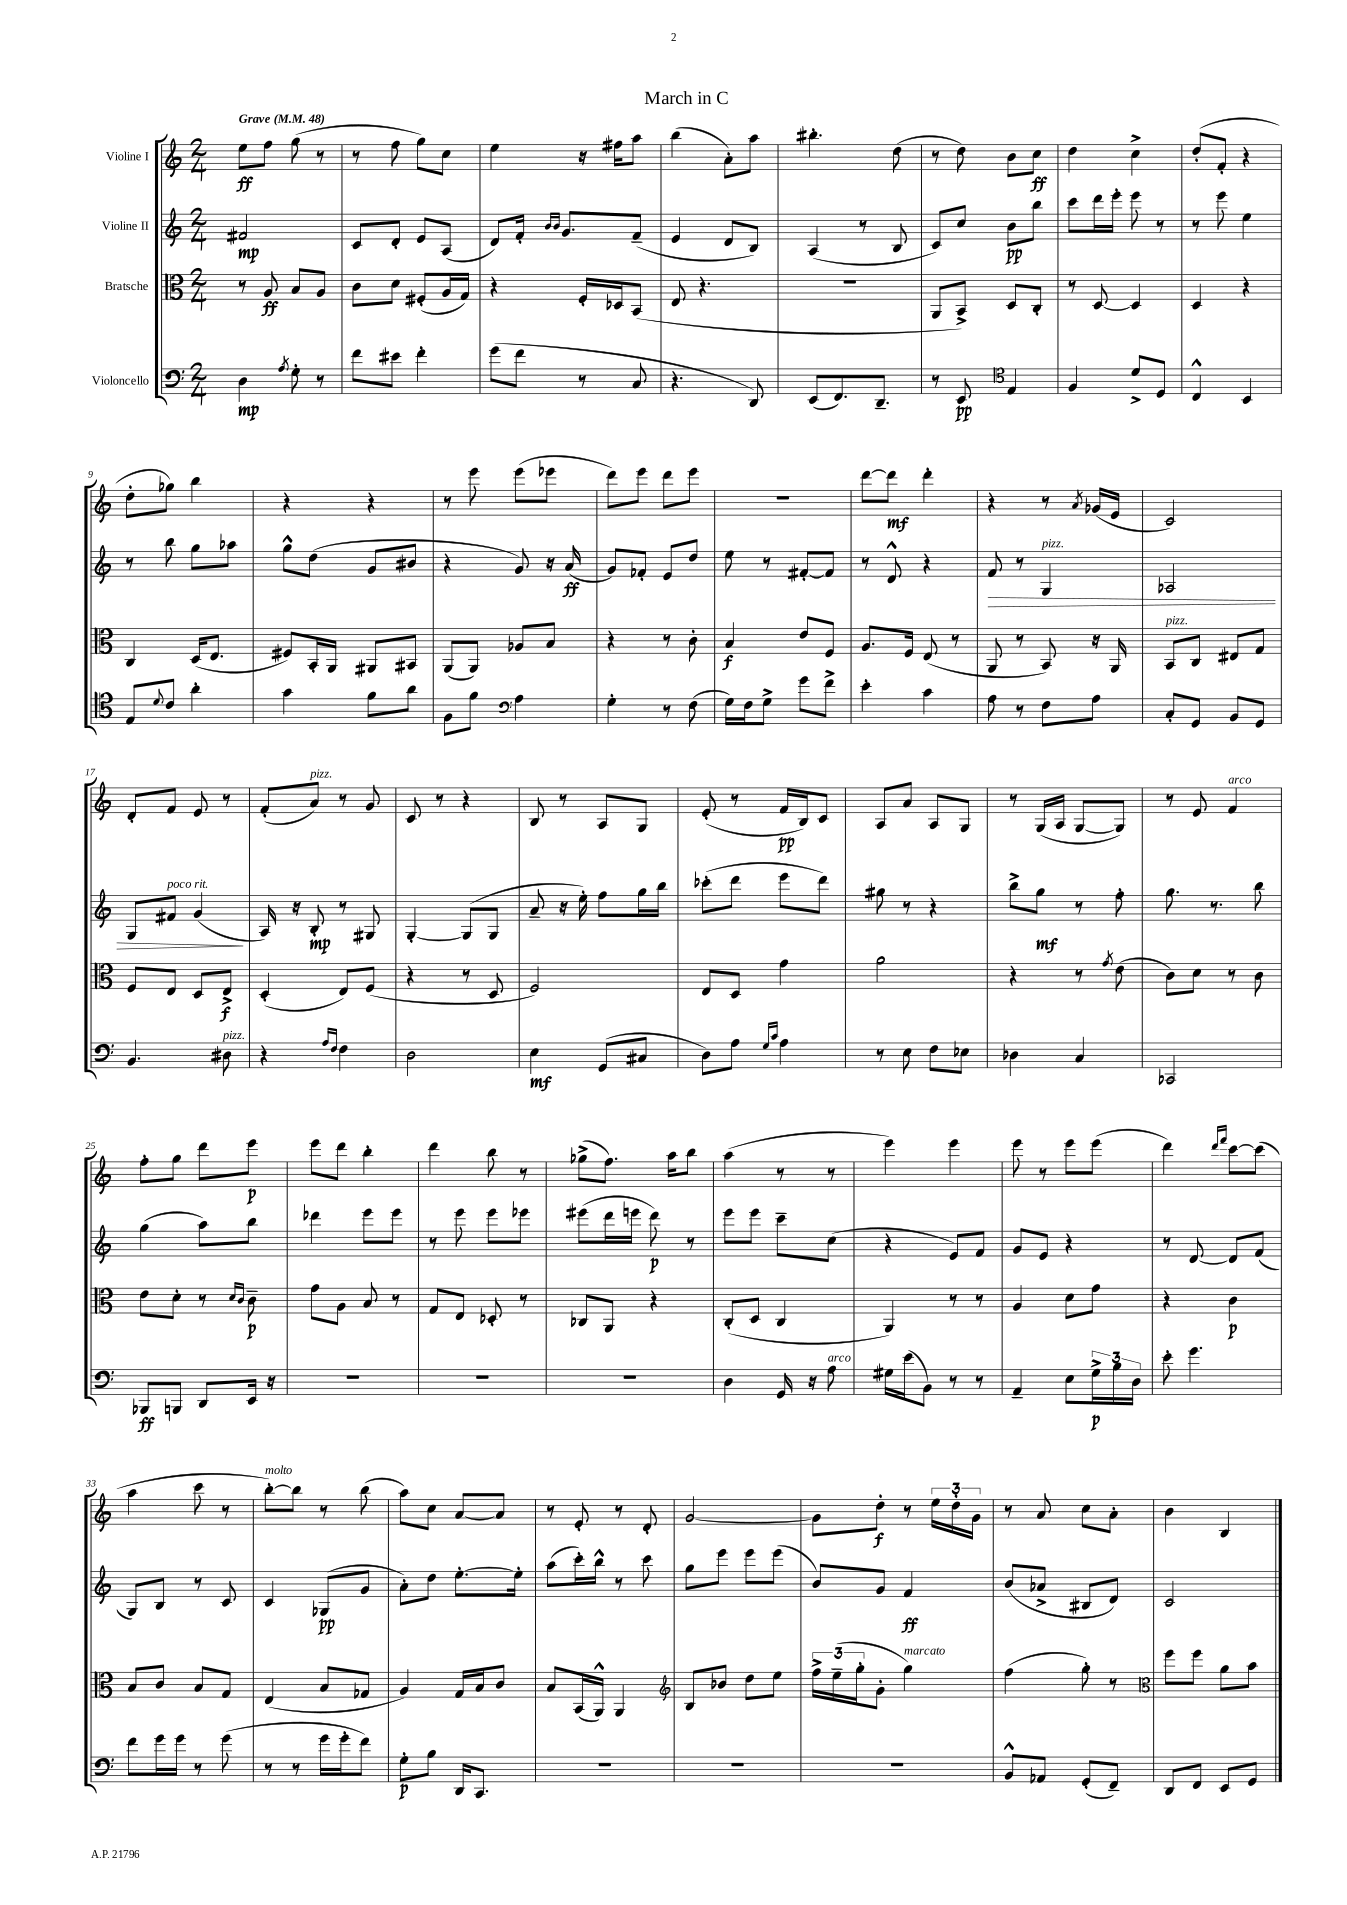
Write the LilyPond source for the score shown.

\header { title = "March in C" }
<<
\new StaffGroup <<
\new Staff = "s0" \with { instrumentName = "Violine I" } {
    \clef treble \key c \major \numericTimeSignature \time 2/4 \tempo "Grave" 4 = 48
    e''8\ff f''8 g''8( r8 |
    r8 f''8 g''8) c''8 |
    e''4 r16 fis''16 a''8 |
    b''4( a'8-.) a''8 |
    bis''4.-. d''8( |
    r8 d''8) b'8 c''8\ff |
    d''4 c''4-> |
    d''8-.( f'8-. r4 |
    d''8-. ges''8) b''4 |
    r4 r4 |
    r8 e'''8 e'''8( ees'''8 |
    d'''8) e'''8 d'''8 e'''8 |
    R2 |
    d'''8~ d'''8\mf d'''4-. |
    r4 r8 \acciaccatura { a'8 } ges'16( e'16 |
    c'2) |
    d'8-. f'8 e'8 r8 |
    f'8-.( a'8^\markup { \italic "pizz." }) r8 g'8 |
    c'8 r8 r4 |
    b8 r8 a8 g8 |
    e'8-.( r8 f'16\pp b16) c'8 |
    a8 a'8 a8 g8 |
    r8 g16( a16 g8~ g8) |
    r8 e'8 f'4^\markup { \italic "arco" } |
    f''8-. g''8 d'''8 e'''8\p |
    e'''8 d'''8 b''4-. |
    d'''4 b''8 r8 |
    ges''8->( f''8.) a''16 b''8 |
    a''4( r8 r8 |
    e'''4) e'''4 |
    e'''8 r8 e'''8 e'''8( |
    d'''4) \grace { d'''16 f'''16 } c'''8~ c'''8( |
    a''4 c'''8 r8 |
    b''8~-.^\markup { \italic "molto" }) b''8 r8 b''8( |
    a''8) c''8 a'8~ a'8 |
    r8 e'8-. r8 d'8-. |
    g'2~ |
    g'8 d''8-.\f r8 \tuplet 3/2 { e''16 d''16-. g'16 } |
    r8 a'8 c''8 a'8-. |
    b'4 b4 \bar "|." |
}
\new Staff = "s1" \with { instrumentName = "Violine II" } {
    \clef treble \key c \major \numericTimeSignature \time 2/4
    fis'2\mp |
    c'8 d'8-. e'8 a8( |
    d'8) f'16-. \grace { b'16 b'16 } g'8. f'8--( |
    e'4 d'8 b8) |
    a4( r8 b8 |
    c'8) c''8 b'8\pp b''8 |
    c'''8 d'''16 e'''16-. e'''8 r8 |
    r8 e'''8 e''4 |
    r8 b''8 g''8 aes''8 |
    g''8-^ d''8( g'8 bis'8 |
    r4 g'8) r16 a'16\ff( |
    g'8) fes'8-. e'8 d''8 |
    e''8 r8 fis'8~-. fis'8 |
    r8 d'8-^ r4 |
    f'8\> r8 g4^\markup { \italic "pizz." } |
    aes2 |
    g8 fis'8^\markup { \italic "poco rit." } g'4\!( |
    a16) r16 b8-.\mp r8 gis8 |
    g4~-. g8( g8 |
    a'8-- r16 e''16-.) f''8 g''16 b''16 |
    ces'''8-.( d'''8 e'''8 d'''8) |
    gis''8 r8 r4 |
    b''8-> g''8\mf r8 f''8-. |
    g''8. r8. b''8 |
    g''4( a''8) b''8 |
    des'''4 e'''8 e'''8 |
    r8 e'''8 e'''8 ees'''8 |
    eis'''8( d'''16 e'''16 d'''8\p) r8 |
    e'''8 e'''8 c'''8-- c''8( |
    r4 e'8) f'8 |
    g'8 e'8 r4 |
    r8 d'8~ d'8 f'8( |
    g8) b8 r8 c'8 |
    c'4 ges8\pp( g'8 |
    a'8-.) d''8 e''8.~-. e''16-. |
    a''8( c'''16-.) b''16-^ r8 c'''8 |
    g''8 e'''8 e'''8 e'''8( |
    b'8) g'8 f'4\ff |
    b'8( aes'8-> bis8 d'8) |
    c'2 \bar "|." |
}
\new Staff = "s2" \with { instrumentName = "Bratsche" } {
    \clef alto \key c \major \numericTimeSignature \time 2/4
    r8 a8\ff b8 a8 |
    c'8 d'8 fis8-.( a16 g16) |
    r4 f16-. des16 b,8( |
    e8 r4. |
    r2 |
    a,8 b,8->) d8 c8-. |
    r8 d8~ d4 |
    d4 r4 |
    c4 d16( e8. |
    fis8) b,16-. a,16 ais,8 bis,8 |
    a,8( a,8) aes8 b8 |
    r4 r8 c'8-. |
    b4\f e'8 f8 |
    a8. f16 e8( r8 |
    a,8 r8 b,8) r16 a,16 |
    b,8^\markup { \italic "pizz." } c8 eis8 g8 |
    f8 e8 d8 e8->\f |
    d4-.( e8) f8( |
    r4 r8 d8 |
    f2) |
    e8 d8 g'4 |
    a'2 |
    r4 r8 \acciaccatura { g'8 } e'8( |
    c'8) d'8 r8 c'8 |
    e'8 d'8-. r8 \grace { d'16 c'16 } c'8--\p |
    g'8 a8 b8 r8 |
    g8 e8 des8-. r8 |
    ces8 a,8 r4 |
    c8-.( d8 c4 |
    a,4) r8 r8 |
    a4 d'8 g'8 |
    r4 c'4\p |
    b8 c'8 b8 g8 |
    e4( b8 ges8 |
    a4) g16 b16 c'8 |
    b8 b,16( a,16-^) a,4 |
    \clef treble b8 bes'8 d''8 e''8 |
    \tuplet 3/2 { f''16-> e''16--( g''16-. } g'8-. g''4^\markup { \italic "marcato" }) |
    f''4( g''8-.) r8 |
    \clef alto f''8 f''8 a'8 b'8 \bar "|." |
}
\new Staff = "s3" \with { instrumentName = "Violoncello" } {
    \clef bass \key c \major \numericTimeSignature \time 2/4
    d4\mp \acciaccatura { a8 } g8-. r8 |
    f'8 eis'8 f'4-. |
    g'8( f'8 r8 c8 |
    r4. d,8) |
    e,8( f,8.) d,8.-- |
    r8 e,8\pp \clef tenor e4 |
    f4 d'8-> d8 |
    c4-^ b,4 |
    e8 \appoggiatura { d'8 } c'8 a'4-. |
    g'4 f'8 a'8 |
    f8 f'8 \clef bass a4 |
    g4-. r8 f8( |
    g16) f16 g8-> g'8 f'8-> |
    e'4-. c'4 |
    a8 r8 f8 a8 |
    c8-. g,8 b,8 g,8 |
    b,4. dis8^\markup { \italic "pizz." } |
    r4 \grace { a16 f16 } f4 |
    d2 |
    e4\mf g,8( cis8 |
    d8) a8 \grace { g16 c'16 } a4 |
    r8 e8 f8 ees8 |
    des4 c4 |
    ces,2 |
    bes,,8\ff b,,8 d,8 e,16 r16 |
    R2 |
    R2 |
    R2 |
    d4 g,16 r16 a8^\markup { \italic "arco" } |
    gis16 e'16( b,8) r8 r8 |
    a,4-- e8 \tuplet 3/2 { g16->\p b16 d16 } |
    e'8-. g'4. |
    f'8 g'16 g'16 r8 g'8( |
    r8 r8 g'16 g'16-. f'8) |
    g8-.\p b8 d,16 c,8. |
    R2 |
    R2 |
    R2 |
    b,8-^ aes,8 g,8-.( f,8--) |
    d,8 f,8 e,8 g,8 \bar "|." |
}
>>
>>
